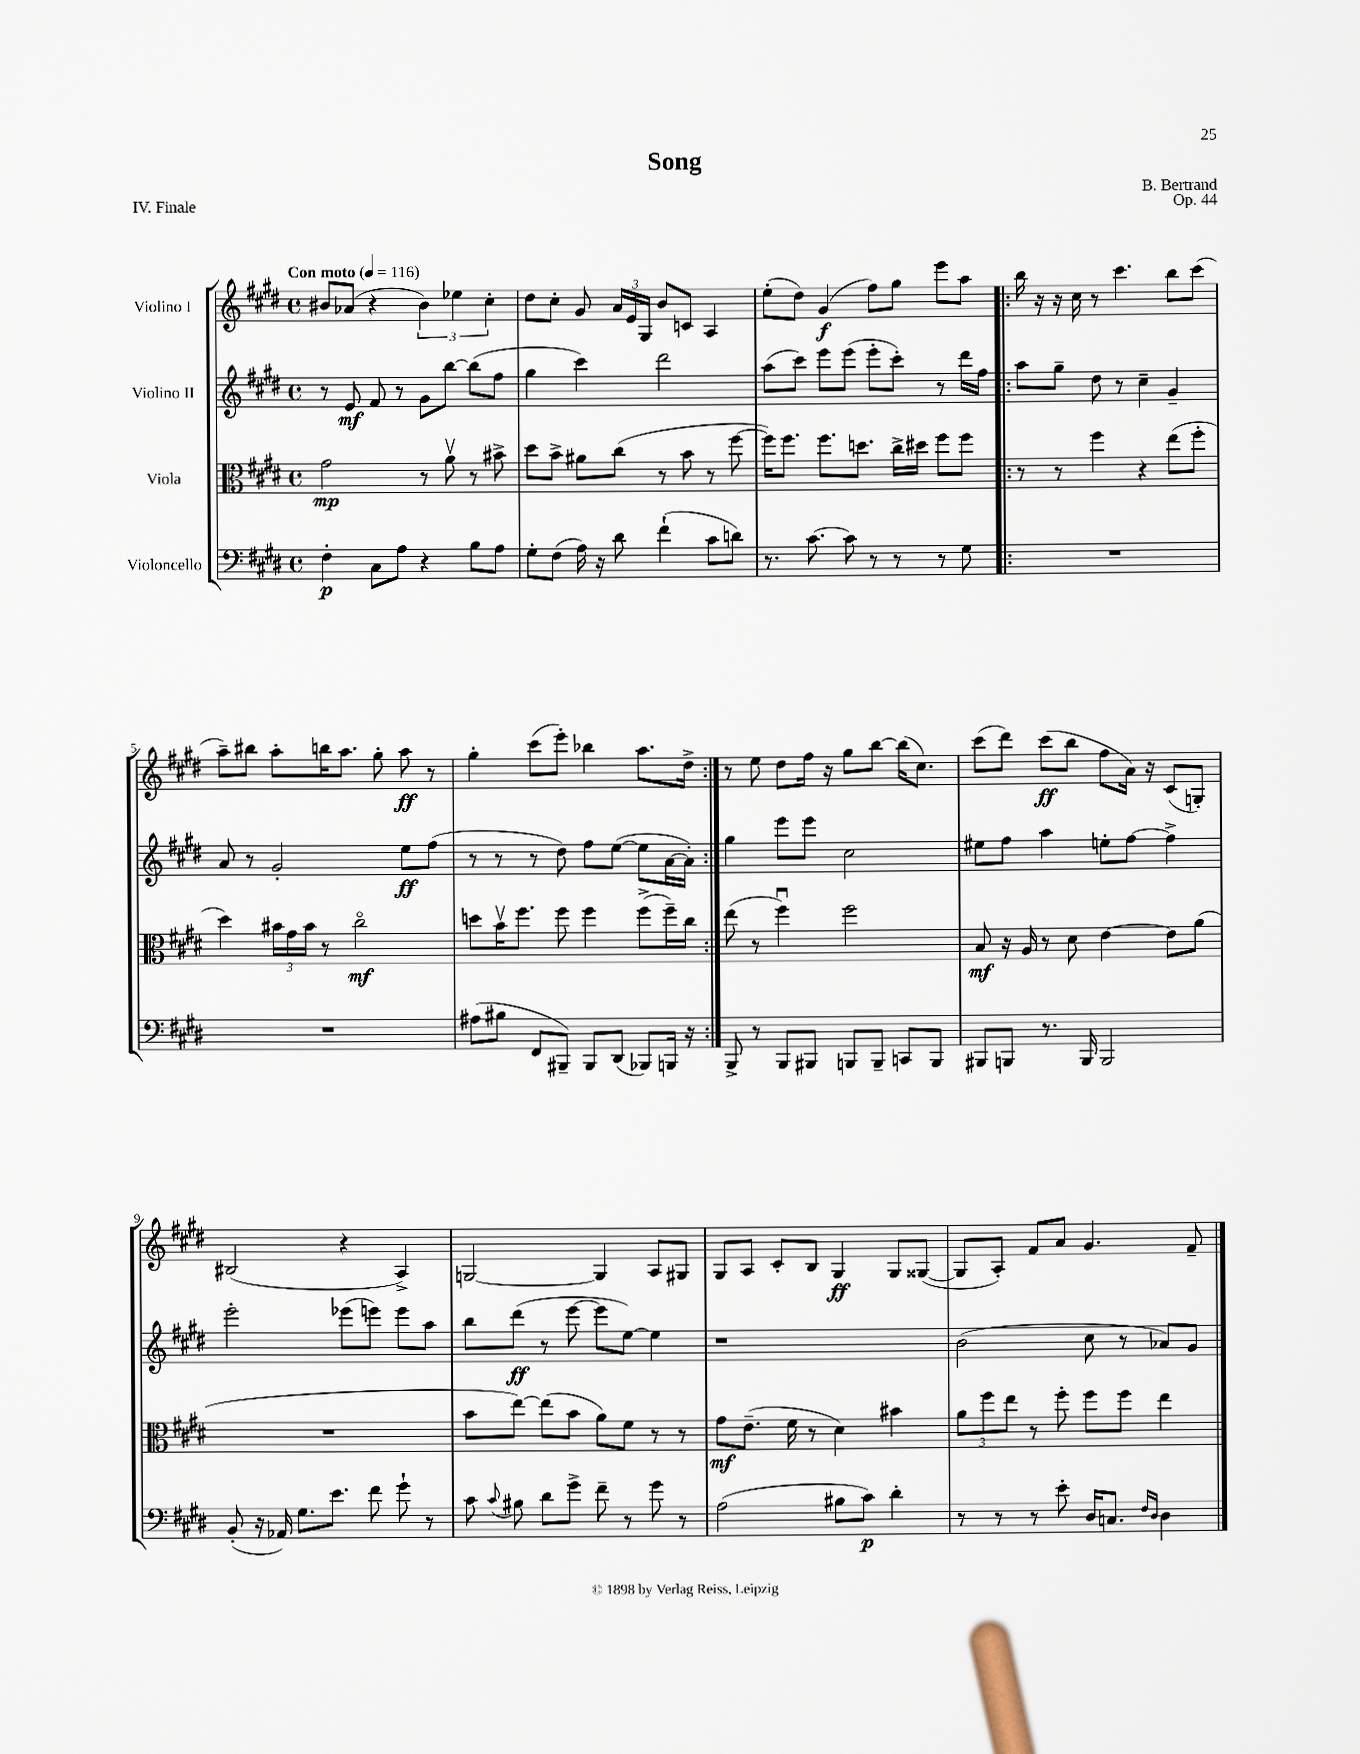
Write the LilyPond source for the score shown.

\header { title = "Song" composer = "B. Bertrand" opus = "Op. 44" piece = "IV. Finale" }
<<
\new StaffGroup <<
\new Staff = "s0" \with { instrumentName = "Violino I" } {
    \clef treble \key e \major \defaultTimeSignature \time 4/4 \tempo "Con moto" 4 = 116
    \autoBeamOff bis'8[ aes'8]( r4 \tuplet 3/2 { bis'4) ees''4 cis''4-. } |
    dis''8[ cis''8]-. gis'8 \tuplet 3/2 { a'16[ e'16 gis16] } b'8[ c'8] a4 |
    e''8[-.( dis''8]) gis'4\f( fis''8[) gis''8] e'''8[ a''8] |
    \repeat volta 2 { b''16 r16 r16 cis''16 r8 cis'''4. b''8[ cis'''8]( |
    a''8[--) bis''8] a''8[-. b''16 a''8.] gis''8-. a''8\ff r8 |
    gis''4-. cis'''8[( e'''8]-.) bes''4 a''8.[ dis''16]-> | }
    r8 e''8 dis''8[ fis''16] r16 gis''8[ b''8]~ b''16[( cis''8.]) |
    cis'''8[( dis'''8]) cis'''8[\ff( b''8] fis''8[ a'16]) r16 cis'8[( g8]-.) |
    bis2( r4 a4->) |
    g2~ g4 a8[ gis8] |
    gis8[ a8] cis'8[-. b8] gis4\ff gis8[ gisis8]~( |
    gisis8[ a8]-.) fis'8[ a'8] gis'4. fis'8-- \bar "|." |
}
\new Staff = "s1" \with { instrumentName = "Violino II" } {
    \clef treble \key e \major \defaultTimeSignature \time 4/4
    \autoBeamOff r8 e'8\mf fis'8 r8 gis'8[ b''8]~ b''8[( fis''8] |
    gis''4 cis'''4) dis'''2 |
    a''8[( cis'''8]) e'''8[ e'''8]( e'''8[-. cis'''8]-.) r8 dis'''16[ fis''16] |
    \repeat volta 2 { a''8[ gis''8]-- dis''8 r8 cis''4-- gis'4-- |
    a'8 r8 gis'2-. e''8[\ff fis''8]( |
    r8 r8 r8 dis''8) fis''8[ e''8]~( e''8[ a'16~ a'16]-.) | }
    gis''4 e'''8[ e'''8] cis''2 |
    eis''8[ fis''8] a''4 e''8[-. fis''8]~ fis''4-> |
    e'''2-. ees'''8[( e'''8]) e'''8[ a''8] |
    b''8[ dis'''8]\ff( r8 e'''8~ e'''8[ e''8]~) e''4 |
    r1 |
    b'2( cis''8 r8 aes'8[) gis'8] \bar "|." |
}
\new Staff = "s2" \with { instrumentName = "Viola" } {
    \clef alto \key e \major \defaultTimeSignature \time 4/4
    \autoBeamOff gis'2\mp r8 a'8\upbow r8 bis'8-> |
    dis''8[ b'8]-> ais'8[ cis''8]( r8 b'8 r8 fis''8~ |
    fis''16[) fis''8.] fis''8.[ d''8.] cis''16[-> dis''16] fis''8[ fis''8] |
    \repeat volta 2 { r8 r8 fis''4 r4 e''8[( fis''8]-. |
    dis''4) \tuplet 3/2 { bis'16[ gis'16 bis'16] } r8 cis''2\flageolet\mf |
    d''8[ b'16\upbow fis''8.] fis''8 fis''4 fis''8[->( fis''16--) cis''16] | }
    e''8( r8 fis''4\downbow) fis''2 |
    b8\mf r16 a16 r8 dis'8 e'4~ e'8[ a'8]( |
    R1 |
    b'8[ e''8]~) e''8[( b'8] a'8[) fis'8] r8 r8 |
    gis'8[\mf e'8.]--( fis'16 r8 dis'4) bis'4 |
    \tuplet 3/2 { a'8[ fis''8 e''8] } r8 fis''8-. fis''8[ fis''8] e''4 \bar "|." |
}
\new Staff = "s3" \with { instrumentName = "Violoncello" } {
    \clef bass \key e \major \defaultTimeSignature \time 4/4
    \autoBeamOff fis4-.\p cis8[ a8] r4 b8[ a8] |
    gis8[-. fis8]( a16) r16 dis'8 fis'4-!( cis'8[ d'8]) |
    r8. cis'8.~ cis'8 r8 r8 r8 gis8 |
    \repeat volta 2 { R1 |
    R1 |
    ais8[( bis8] fis,8[ bis,,8]--) bis,,8[ dis,8]( bes,,8[) b,,16] r16 | }
    b,,8-> r8 b,,8[ bis,,8] b,,8[ b,,8]-- c,8[ b,,8] |
    bis,,8[ b,,8] r8. b,,16 b,,2 |
    b,8-.( r16 aes,16) gis8.[ e'8.] fis'8 gis'8-! r8 |
    cis'8 \appoggiatura { cis'8 } bis8 dis'8[ gis'8]-> fis'8-- r8 gis'8 r8 |
    a2( bis8[ cis'8]\p) dis'4-. |
    r8 r8 r8 e'8-. dis16[ c8.] \grace { fis16[ dis16] } dis4 \bar "|." |
}
>>
>>
